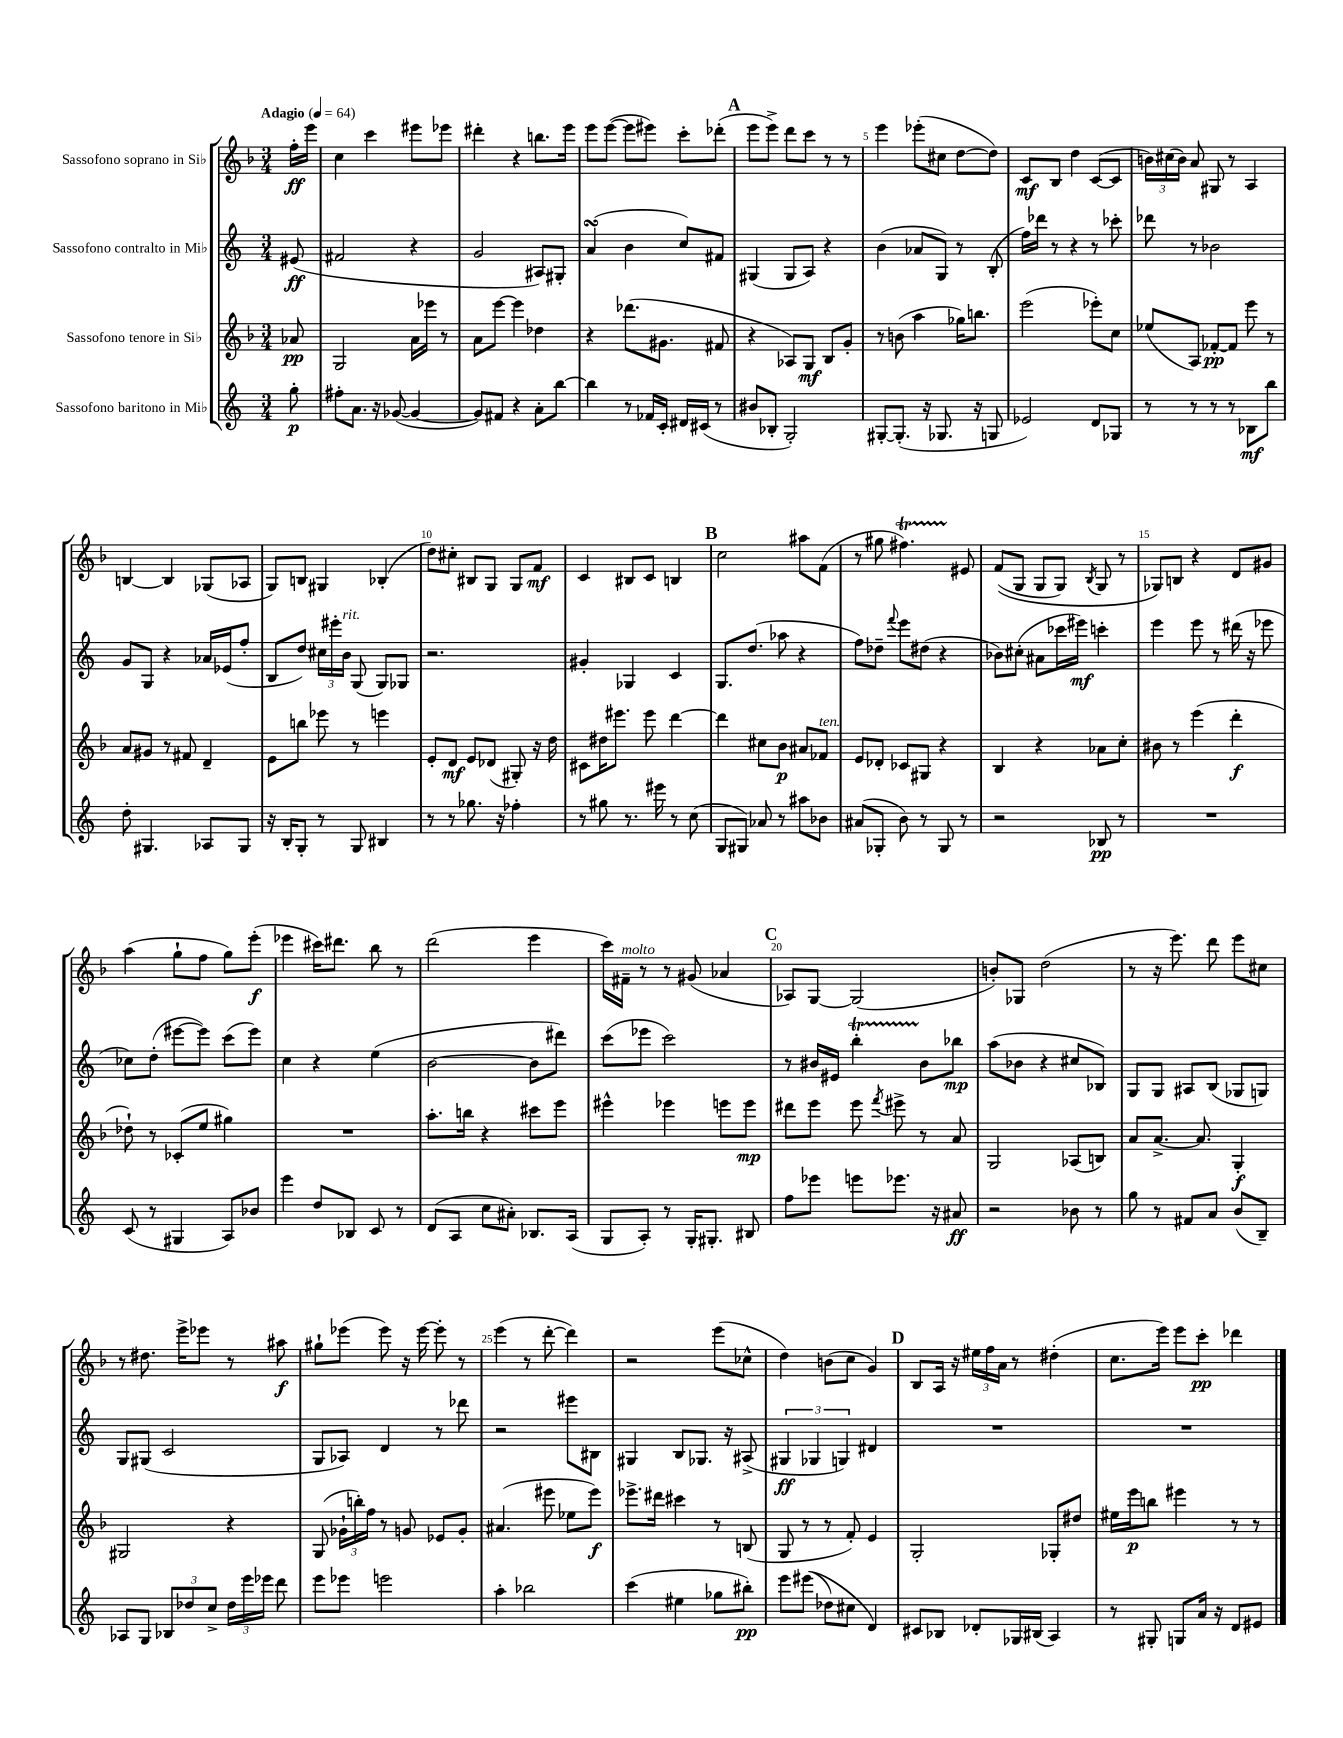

**kern	**kern	**kern	**kern
*staff4	*staff3	*staff2	*staff1
*clefG2	*clefG2	*clefG2	*clefG2
*k[]	*k[b-]	*k[]	*k[b-]
*M3/4	*M3/4	*M3/4	*M3/4
*MM64	*MM64	*MM64	*MM64
8gg'	8a-	(8e#	16ff'
.	.	.	16eee
=	=	=	=
8ff#'	2G	2f#	4cc
8.a	.	.	.
.	.	.	4ccc
16r	.	.	.
([8g-	.	.	.
4g-_	16a	4r	8eee#
.	16eee-	.	.
.	8r	.	8eee-
=	=	=	=
8g-])	8a	2g	4ddd#'
8f#	[8eee	.	.
4r	4eee]	.	4r
8a'	4dd-	8A#)	8.bb
[8bb	.	8G#'	.
.	.	.	16eee
=	=	=	=
4bb]	4r	(4a	8eee
.	.	.	([8eee
8r	(8.ddd-	4b	8eee]
16f-	.	.	8eee#)
16c'	8.g#	.	.
16d#	.	8cc)	8ccc'
(16c#	.	.	.
8r	8f#	8f#	(8ddd-'
=	=	=	=
8b#	4r	(4G#	8eee
8B-'	.	.	8eee^)
2G')	8A-)	8G#	8ddd
.	8G	8A)	8ccc
.	8B-	4r	8r
.	8g'	.	8r
=	=	=	=
[8G#'	8r	(4b	4eee
(8.G#']	(8b	.	.
.	4aa	8a-	(8eee-'
16r	.	.	.
8.G-	.	8G)	8cc#
.	16gg-)	8r	[8dd
16r	8.bb	.	.
8G	.	(8B'	8dd])
=	=	=	=
2e-)	(2eee	16ff)	8c
.	.	16ddd-	.
.	.	8r	8B-
.	.	4r	4dd
8d	8eee-')	8r	([8c
8G-	8cc	8ccc-'	8c]
=	=	=	=
8r	(8ee-	8ddd-	24b)
.	.	.	(24cc#
.	.	.	24b)
8r	8A)	8r	8a
8r	[8f-'	2b-	8G#
8r	8f-]	.	8r
8B-	8eee	.	4A
8bb	8r	.	.
=	=	=	=
8dd'	8a	8g	[4B
4.G#	8g#	8G	.
.	8r	4r	4B]
.	8f#	.	.
8A-	4d~	16a-	(8G-
.	.	(16e-	.
8G#	.	8ff'	8A-
=	=	=	=
16r	8e	8B	8G)
16B'	.	.	.
8G'	8bb	8dd)	8B
8r	8eee-	24cc#	4G#
.	.	24eee#'	.
.	.	24b	.
8G	8r	(8G	.
4B#	4eee	8G)	(4B-'
.	.	8G-	.
=	=	=	=
8r	8e'	2.r	8dd)
8r	8d	.	8cc#'
8.gg-	8e	.	8B#
.	(8d-	.	8G
16r	.	.	.
4ff-'	8G#')	.	8G
.	16r	.	8f
.	16dd	.	.
=	=	=	=
8r	8c#	4g#'	4c
8gg#	16dd#	.	.
.	8.eee#	.	.
8.r	.	4G-	8B#
.	8eee#	.	8c
16eee#	.	.	.
8r	[4ddd	4c	4B
(8cc	.	.	.
=	=	=	=
8G	4ddd]	8.G	2cc
8G#)	.	.	.
.	.	(8.dd	.
8a-	8cc#	.	.
8r	8b-	8aa-	.
8aa#	8a#	4r	8aa#
8b-	8f-	.	(8f
=	=	=	=
(8a#	8e	8ff)	8r
8G-'	8d-'	8dd-~	8gg#
.	.	8qqfff	.
8b)	8c-	8eee	4.ff#)
8r	8G#	(8dd#	.
8G-	4r	4r	.
8r	.	.	8e#
=	=	=	=
2r	4B-	8b-)	&((8f
.	.	(8cc#'	8G
.	4r	8a#	8G
.	.	16ccc-	8G)
.	.	16eee#)	.
.	.	.	8qB-
8B-	8a-	4ccc'	8G
8r	8cc'	.	8r
=	=	=	=
2.r	8b#	4eee	8G-&)
.	8r	.	8B
.	(4eee	8eee	4r
.	.	8r	.
.	4ddd'	(16ddd#	8d
.	.	16r	.
.	.	8eee-	8g#
=	=	=	=
(8c	8dd-`)	8cc-)	(4aa
8r	8r	(8dd'	.
4G#	(8c-'	[8eee#	8gg`
.	8ee	8eee#])	8ff
8A)	4gg#)	(8ccc	8gg)
8b-	.	8eee#)	(8eee'
=	=	=	=
4eee	2.r	4cc	4eee-
8dd	.	4r	16ccc#)
.	.	.	8.ddd#
8B-	.	.	.
8c	.	(4ee	8bb-
8r	.	.	8r
=	=	=	=
(8d	8.aa'	[2b	(2ddd
8A	.	.	.
.	16bb	.	.
8cc	4r	.	.
8a#')	.	.	.
8.B-	8ccc#	8b]	4eee
.	8eee	8ddd#)	.
(16A	.	.	.
=	=	=	=
8G	4eee#^^	(8ccc	16ccc)
.	.	.	16f#~
8A')	.	8eee-	8r
8r	4eee-	2ccc)	8r
16G'	.	.	(8g#
8.G#'	.	.	.
.	8eee	.	4a-
8B#	8eee	.	.
=	=	=	=
8ff	8ddd#	8r	8A-)
8eee-	8eee	16b#	[8G
.	.	16e#	.
8eee	8eee	4bb'	(2G]
.	8qfff	.	.
8.eee-	8eee#^	.	.
.	8r	8b#	.
16r	.	.	.
8a#	8a	8bb-	.
=	=	=	=
2r	2G	(8aa	8b')
.	.	8b-	8G-
.	.	4r	(2dd
8b-	(8A-	8cc#	.
8r	8B)	8B-)	.
=	=	=	=
8gg	8a	8G	8r
8r	[8.a^	8G	16r
.	.	.	8.eee)
8f#	.	8A#	.
.	8.a]	.	.
8a	.	(8B	8ddd
(8b	4G'	8G-	8eee
8B~)	.	8G)	8cc#
=	=	=	=
8A-	2G#	8G	8r
8G	.	(8G#	8.dd#
12B-	.	2c	.
.	.	.	16eee^
12dd-	.	.	.
.	.	.	8eee-
12cc^	.	.	.
24dd-	4r	.	8r
24eee	.	.	.
24eee-	.	.	.
8ddd	.	.	8aa#
=	=	=	=
8eee	(8G	8G	8gg#`
8eee-	24g-`	8A-)	(8eee-
.	24bb')	.	.
.	24ff	.	.
2eee	8r	4d	8eee-)
.	8g	.	16r
.	.	.	[16eee-
.	8e-	8r	8eee-']
.	8g'	8ddd-	8r
=	=	=	=
4aa'	(4.a#	2r	(4eee
2bb-	.	.	8r
.	8eee#	.	[8ddd'
.	8ee-	8eee#	4ddd])
.	8eee#)	8B#	.
=	=	=	=
(4ccc	8.eee-^	4G#	2r
.	16ddd#	.	.
4ee#	4ccc#	8B	.
.	.	8.G-	.
8gg-	8r	.	(8eee
.	.	16r	.
8bb#')	(8B	(8A#^	8cc-^^
=	=	=	=
8eee	8G	6G#	4dd)
&((8eee#	8r	.	.
.	.	6G-	.
8dd-)	8r	.	(8b
.	.	6G)	.
8cc#	8f')	.	8cc
4d&)	4e	4d#	4g)
=	=	=	=
8c#	2G'	2.r	8B-
8B-	.	.	16A
.	.	.	16r
8d-'	.	.	24ee#
.	.	.	24ff
.	.	.	24a
16G-	.	.	8r
(16B#	.	.	.
4A)	8G-'	.	(4dd#'
.	8dd#	.	.
=	=	=	=
8r	16ee#	2.r	8.cc
.	16eee	.	.
8G#'	8bb	.	.
.	.	.	16eee)
8G	4eee#	.	8eee
16a	.	.	8ccc'
16r	.	.	.
8d	8r	.	4ddd-
8e#	8r	.	.
==	==	==	==
*-	*-	*-	*-
